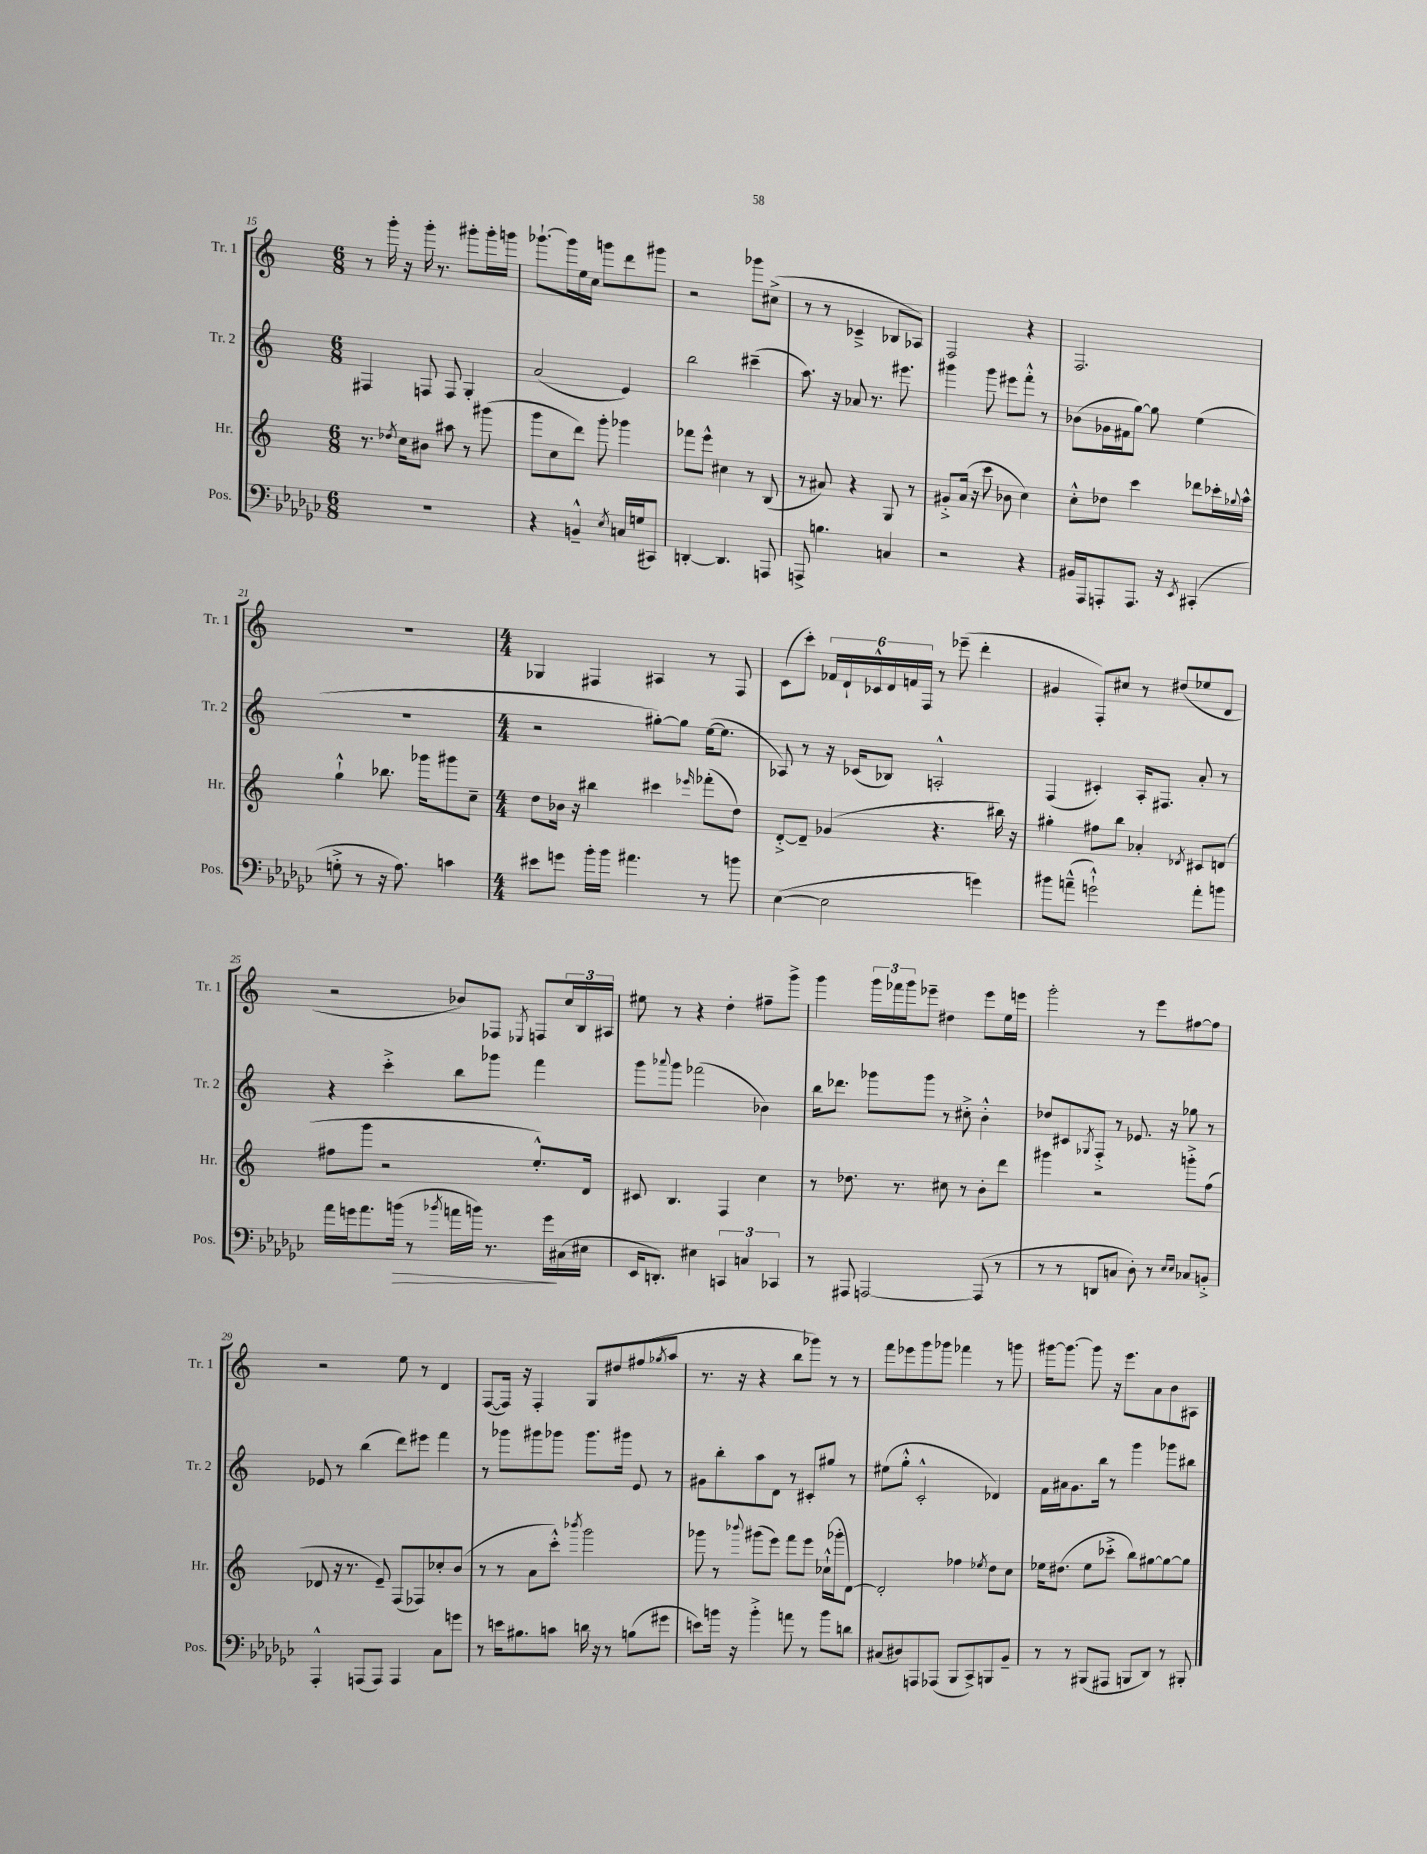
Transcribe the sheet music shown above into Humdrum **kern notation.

**kern	**kern	**kern	**kern
*staff4	*staff3	*staff2	*staff1
*clefF4	*clefG2	*clefG2	*clefG2
*k[b-e-a-d-g-c-]	*k[]	*k[]	*k[]
*M6/8	*M6/8	*M6/8	*M6/8
2.r	8.r	4F#	8r
.	.	.	16ggg'
.	8qdd-	.	.
.	16cc	.	16r
.	8b#	8F	16ggg'
.	.	.	8.r
.	8aa#	8F	.
.	8r	4G'	8ggg#'
.	(8ggg#	.	16ggg#'
.	.	.	16ggg
=	=	=	=
4r	8ggg	(2a	[8.ggg-`
.	8cc	.	.
.	.	.	16ggg-]
4BB~^^	8ddd)	.	16ee
.	.	.	16cc
.	8ggg'	.	8ggg
8qE-	.	.	.
16C	4ggg-	4e)	8ddd
(16G	.	.	.
8CC#)	.	.	8ggg#
=	=	=	=
[4DD'	8fff-	2bb	2r
.	8eee^^	.	.
4.DD]	4cc#	.	.
.	8r	(4ccc#~	8ggg-
8AAA	(8B	.	(8cc#^
=	=	=	=
8AAA^	8r	8.aa)	8r
4.B	8a#)	.	8r
.	.	16r	.
.	4r	8a-	4c-~^
.	.	8.r	.
4C	8G	.	8B-
.	.	8.eee#	.
.	8r	.	8A-)
=	=	=	=
2r	8g#'^	4ggg#	2F
.	(16a	.	.
.	16r	.	.
.	8ccc	8ggg#	.
.	8b-	8eee#	.
4r	4cc)	8fff'^^	4r
.	.	8r	.
=	=	=	=
16BB#	8cc'^^	(8b-	2.F
16AAA-	.	.	.
8AAA'	8dd-	16g-	.
.	.	16f#	.
8.AAA	4ccc	[8gg)	.
.	.	8gg]	.
16r	.	.	.
8qEE-	.	.	.
(4CC#'	8ddd-	(4ee	.
.	16ccc-'	.	.
.	8qqgg-	.	.
.	16aa^^	.	.
=	=	=	=
8G'^	4gg`^^	2.r	2.r
8r	.	.	.
16r	8.bb-	.	.
8.A-)	.	.	.
.	16ggg-	.	.
4c	8ggg#	.	.
.	8cc~	.	.
=	=	=	=
*M4/4	*M4/4	*M4/4	*M4/4
8e#	8dd	2r	4G-
8g	16b-	.	.
.	16r	.	.
16b-'	4bb#	.	4F#
16b-	.	.	.
4.a#	.	.	.
.	4ccc#	[8gg#')	4A#
.	.	8gg#]	.
.	16qqeee-	.	.
8r	(8fff-'	([16ee	8r
.	.	8.ee]	.
8b	8dd)	.	8F#
=	=	=	=
([4E-	[8d'^	8A-)	(8c
.	8d~]	8r	8ccc')
2E-]	(4g-	16r	24f-
.	.	.	24d`
.	.	(16c-	.
.	.	.	24c-^^
.	.	8B-)	24d
.	.	.	24f
.	.	.	24F
.	4.r	2A'^^	8r
.	.	.	(8eee-~
4g)	.	.	4ddd'
.	16bb#)	.	.
.	16r	.	.
=	=	=	=
8b#	4gg#'	(4F	4g#
(8a~^^	.	.	.
2g`^^)	8ff#	4c#')	8F')
.	8bb	.	8cc#
.	4a-'	16A'	8r
.	.	8.F#	.
.	.	.	(8dd#
.	8qd-	.	.
8a'	8c#	8a'	8ee-
8b	(8d	8r	8d
=	=	=	=
16a-	8ff#	4r	2r
16g	.	.	.
8.a-	8ggg	.	.
.	2r	4ccc'^	.
(16b	.	.	.
8r	.	.	.
8qb-	.	.	.
16a	.	8bb	8b-)
16b)	.	.	.
8.r	.	8ggg-	8F-
.	.	.	8qE-
.	8.ee'^^)	4fff	8F
16g	.	.	.
(16C#	.	.	24cc
.	.	.	24B
16E#	16d	.	.
.	.	.	24A#
=	=	=	=
16EE-	8c#	8ggg	8ee#
8.DD')	.	.	.
.	.	8qqaaa-	.
.	4.B	8ggg	8r
4E#	.	(2fff-	4r
6CC	4F	.	4dd'
6C	.	.	.
.	4cc	4b-)	8ff#~
6CC-	.	.	.
.	.	.	8ggg^
=	=	=	=
8r	8r	16bb	4ggg
.	.	8.ddd-	.
8AAA#	8.dd-	.	.
[2AAA	.	8ggg-	24ggg
.	.	.	24fff-
.	8.r	.	.
.	.	.	24ggg
.	.	8ggg-	8eee-~
.	8cc#	8r	4dd#
.	8r	8cc#'^	.
(8AAA]	8b'	4b'^^	8eee-
8r	8ddd	.	16ee
.	.	.	16eee
=	=	=	=
8r	4ggg#	8dd-	2ggg'
8r	.	8c#	.
.	.	8qG-	.
8DD	2r	8F'^	.
8C	.	8r	.
8D-')	.	8.e-	8r
8r	.	.	8eee
.	.	16r	.
16qqE-	.	.	.
16qqE-	.	.	.
8C-	8ggg'^	8gg-	[8ff#
8BB'^	(8ff	8r	8ff#]
=	=	=	=
4AAA-'^^	8d-	8e-	2r
.	16r	8r	.
.	8.r	.	.
(8AAA	.	(4bb	.
8AAA)	8e~)	.	.
4AAA	(8F	8ddd)	8ee
.	8F-)	8eee#	8r
8C-	8cc-'	4fff	4d
8g	(8b	.	.
=	=	=	=
8r	8r	8r	([8F
16e	8r	8ggg-	16F])
8.B#	.	.	16r
.	8a	8ggg#	4F'
8c	8ccc'^^)	8ggg-	.
.	8qbbb-	.	.
16d	2ggg	8.ggg-	8G
16r	.	.	.
8r	.	.	8dd#
.	.	16ggg#	.
(8B	.	8e	(8ff#
.	.	.	8qgg-
8g#	.	8r	8aa
=	=	=	=
8e)	8ggg-	8g#	8.r
16b	8r	8bb'	.
16r	.	.	16r
.	8qqbbb-	.	.
4b'^	(8ggg#	8aa	4r
.	8eee)	8d	.
8a	8fff	8r	8bb
8r	8eee	8c#'	8ggg-)
8b	(16cc-`^^	8gg#	8r
.	16ggg-'	.	.
8d	[8d)	8r	8r
=	=	=	=
(8C#	2d']	(8ee#	8fff
8D#)	.	8gg'^^	8eee-
8AAA	.	2c'^^	8ggg
(8AAA-	.	.	8ggg-
8BBB-	4ff-	.	4fff-
8CC-^)	.	.	.
.	8qee-	.	.
8BBB	8dd	4d-)	8r
8BB-~	8cc	.	8ggg
=	=	=	=
8r	16ee-	16f	[16ggg#
.	(8.dd#	16a#	8.ggg#_
8r	.	8.g	.
(8BBB#	8ee-	.	8ggg#]
.	.	16bb	.
8AAA#	8ccc-'^	8r	16r
.	.	.	8.eee
8BBB	8bb)	4ggg	.
8DD-)	[8gg#	.	8a
8r	8gg#_	8ggg-	8b
8BBB#'	8gg#]	8bb#	8A#
==	==	==	==
*-	*-	*-	*-
